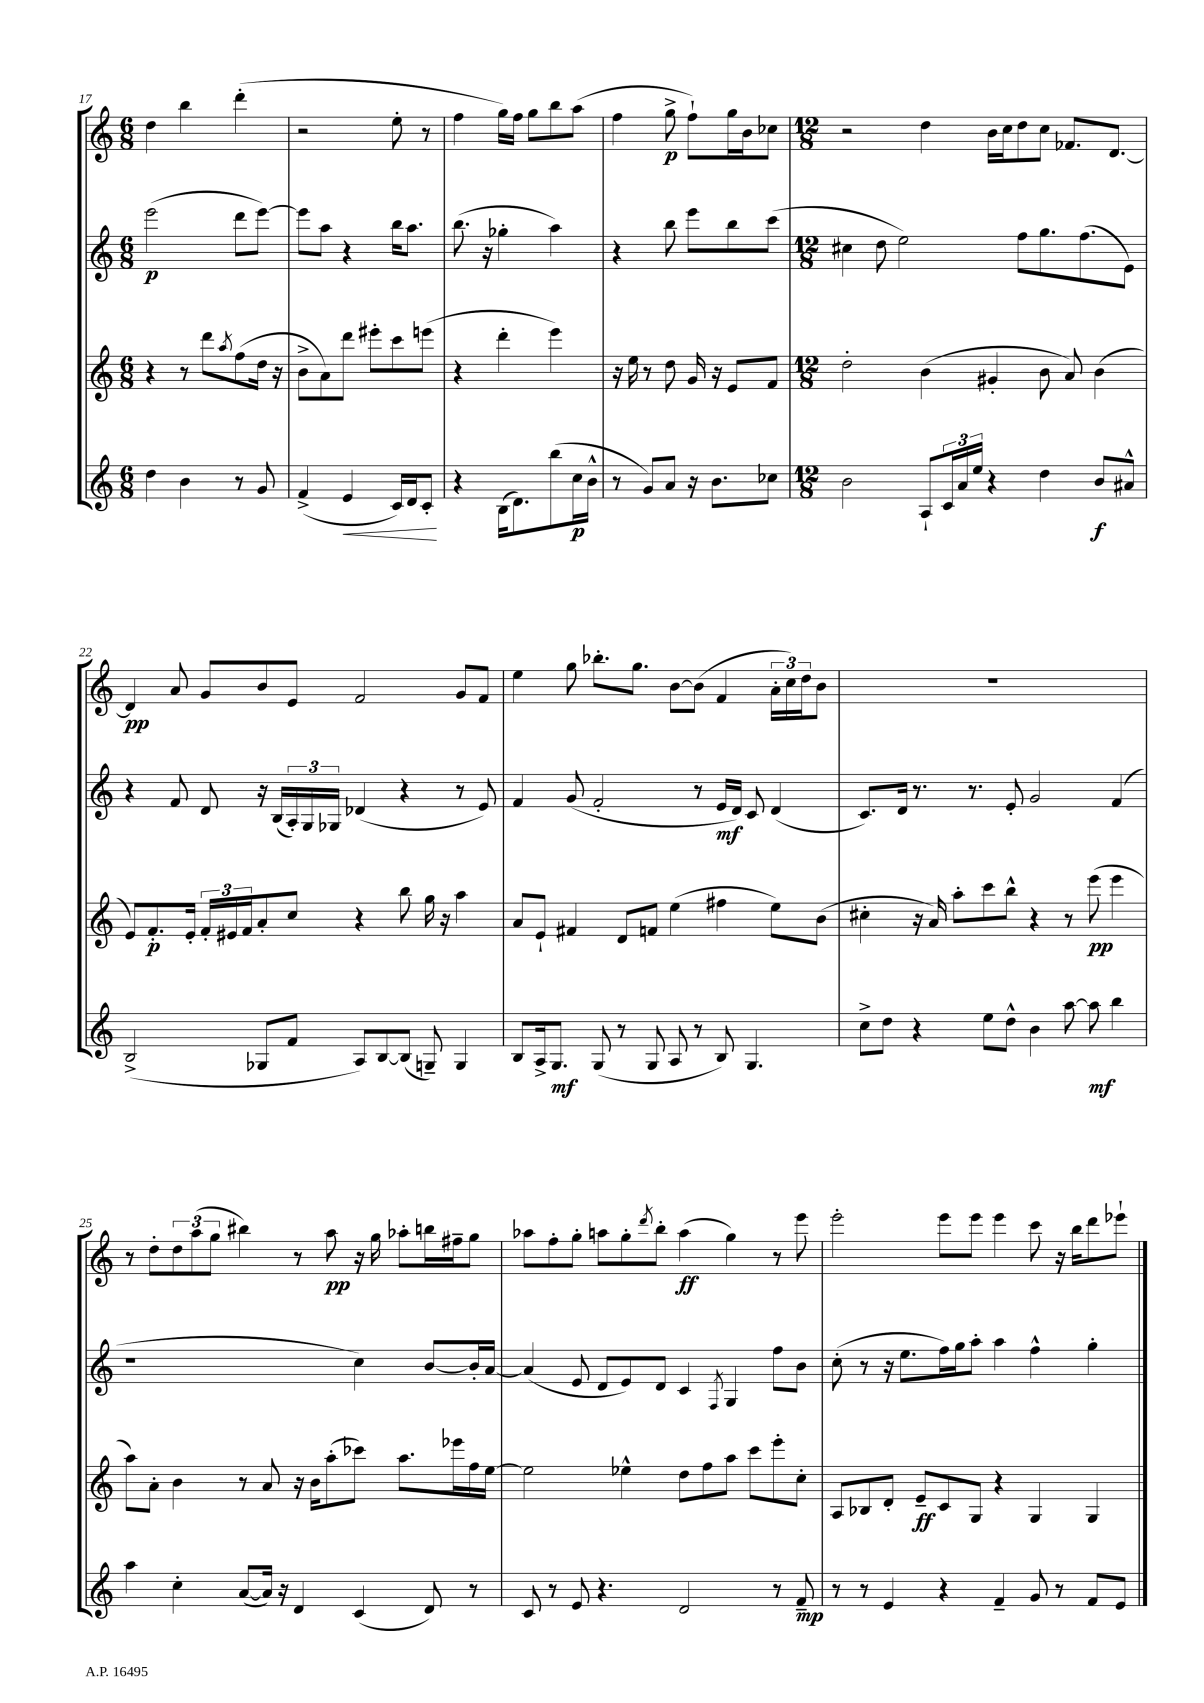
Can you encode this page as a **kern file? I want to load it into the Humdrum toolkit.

**kern	**kern	**kern	**kern
*staff4	*staff3	*staff2	*staff1
*clefG2	*clefG2	*clefG2	*clefG2
*k[]	*k[]	*k[]	*k[]
*M6/8	*M6/8	*M6/8	*M6/8
4dd	4r	(2eee	4dd
4b	8r	.	4bb
.	8ddd	.	.
.	8qaa	.	.
8r	(8ff	8ddd	(4ddd'
8g	16dd	[8eee)	.
.	16r	.	.
=	=	=	=
(4f^	8b^	8eee]	2r
.	8a)	8aa	.
4e	8ddd	4r	.
.	8eee#'	.	.
16c)	8ccc	16bb	8ee'
16d	.	8.aa	.
8c'	(8eee	.	8r
=	=	=	=
4r	4r	(8.bb	4ff
.	.	16r	.
(16B	4ddd'	4gg-'	16gg)
8.d)	.	.	16ff
.	.	.	8gg
(8bb	4eee)	4aa)	8bb
16cc	.	.	(8aa
16b^^	.	.	.
=	=	=	=
8r	16r	4r	4ff
.	16ee	.	.
8g)	8r	.	.
8a	8dd	8bb	8gg^
16r	16g	8eee	8ff`)
8.b	16r	.	.
.	8e	8bb	16gg
.	.	.	16b
8cc-	8f	(8ccc	8cc-
=	=	=	=
*M12/8	*M12/8	*M12/8	*M12/8
2b	2dd'	4cc#	2r
.	.	8dd	.
.	.	2ee)	.
8A`	(4b	.	4dd
24c	.	.	.
24a	.	.	.
24ee	.	.	.
4r	4g#'	.	16b
.	.	.	16cc
.	.	8ff	8dd
4dd	8b	8.gg	8cc
.	8a)	.	8.f-
.	.	(8.ff	.
8b	(4b	.	.
.	.	.	[8.d
8a#^^	.	8e)	.
=	=	=	=
(2B^	8e)	4r	4d]
.	8.f'	.	.
.	.	8f	8a
.	16e'	.	.
.	24f'	8d	8g
.	24e#	.	.
.	24f	.	.
8G-	8a'	16r	8b
.	.	(16B	.
8f	8cc	24A')	8e
.	.	24G	.
.	.	24G-	.
8A)	4r	(4d-	2f
[8B	.	.	.
(8B]	8bb	4r	.
8G~)	16gg	.	.
.	16r	.	.
4G	4aa	8r	8g
.	.	8e)	8f
=	=	=	=
8B	8a	4f	4ee
16A^	8e`	.	.
8.G	.	.	.
.	4f#	(8g	8gg
(8G	.	2f'	8.bb-'
8r	8d	.	.
.	.	.	8.gg
8G	8f	.	.
8A	(4ee	.	[8b
8r	.	8r	(8b]
8B)	4ff#	16e	4f
.	.	16d)	.
4.G	.	8c	.
.	8ee)	(4d	24a'
.	.	.	24cc)
.	.	.	24dd
.	(8b	.	8b
=	=	=	=
8cc^	4cc#'	8.c)	1.r
8dd	.	.	.
.	.	16d	.
4r	16r	8.r	.
.	16a)	.	.
.	8aa'	.	.
.	.	8.r	.
8ee	8ccc	.	.
8dd^^	8bb^^	8e'	.
4b	4r	2g	.
[8aa	8r	.	.
8aa]	(8eee	.	.
4bb	4eee	(4f	.
=	=	=	=
4aa	8aa)	1r	8r
.	8a'	.	8dd'
4cc'	4b	.	12dd
.	.	.	(12aa
.	.	.	12gg
([8a	8r	.	4bb#)
16a])	8a	.	.
16r	.	.	.
4d	16r	.	8r
.	16b	.	.
.	(8aa'	.	8aa
(4c	8ccc-)	4cc)	16r
.	.	.	16gg
.	8.aa	.	8aa-'
8d)	.	[8b	16bb
.	16eee-	.	16ff#~
8r	16ff	16b']	8gg
.	[16ee	[16a	.
=	=	=	=
8c	2ee]	(4a]	8aa-
8r	.	.	8ff'
8e	.	8e	8gg'
4.r	.	8d	8aa
.	4ee-^^	8e)	8gg'
.	.	.	8qddd
.	.	8d	8bb'
2d	8dd	4c	(4aa
.	8ff	.	.
.	.	8qF	.
.	8aa	4G	4gg)
.	8ccc	.	.
8r	8eee'	8ff	8r
8f~	8cc'	8b	8eee
=	=	=	=
8r	8A	(8cc'	2eee'
8r	8B-	8r	.
4e	8d'	16r	.
.	.	8.ee	.
.	8e~	.	.
4r	8c	16ff)	8eee
.	.	16gg	.
.	8G	8aa'	8eee
4f~	4r	4aa	4eee
8g	4G	4ff^^	8ccc
8r	.	.	16r
.	.	.	16bb
8f	4G	4gg'	8ddd
8e	.	.	8eee-`
==	==	==	==
*-	*-	*-	*-
